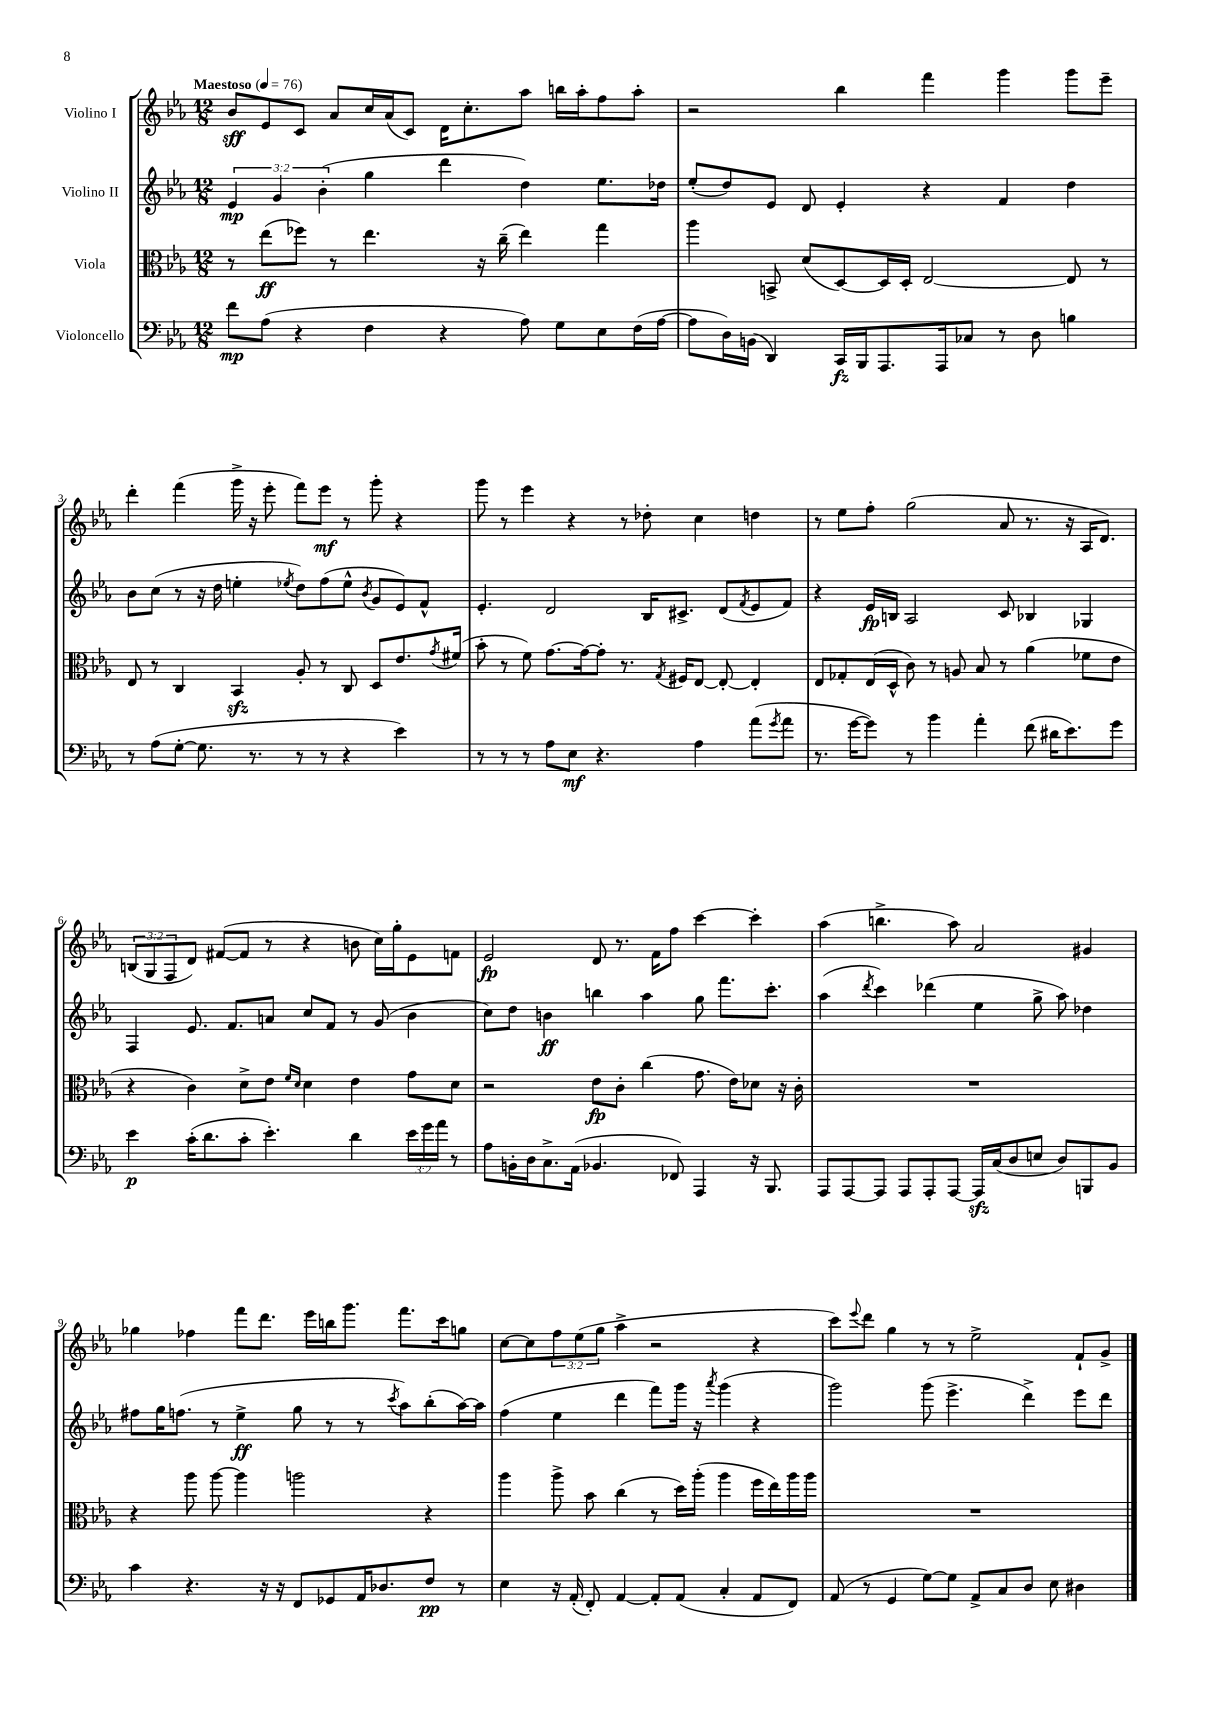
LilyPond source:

<<
\new StaffGroup <<
\new Staff = "s0" \with { instrumentName = "Violino I" } {
    \clef treble \key ees \major \numericTimeSignature \time 12/8 \override Staff.TupletNumber.text = #tuplet-number::calc-fraction-text \tempo "Maestoso" 4 = 76
    bes'8\sff ees'8 c'8 aes'8 c''16 aes'16( c'8) d'16 c''8.-. aes''8 b''16 aes''16-. f''8 aes''8-. |
    r2 bes''4 f'''4 g'''4 g'''8 ees'''8-- |
    d'''4-. f'''4( g'''16-> r16 ees'''8-. f'''8) ees'''8\mf r8 g'''8-. r4 |
    g'''8 r8 ees'''4 r4 r8 des''8-. c''4 d''4 |
    r8 ees''8 f''8-. g''2( aes'8 r8. r16 aes16 d'8.) |
    \tuplet 3/2 { b8( g8 f8 } d'8) fis'8~( fis'8 r8 r4 b'8 c''16) g''16-. ees'8 f'8 |
    ees'2\fp d'8 r8. f'16 f''8 c'''4~ c'''4-. |
    aes''4( b''4.-> aes''8) aes'2 gis'4 |
    ges''4 fes''4 f'''8 d'''8. ees'''16 b''16 g'''8. f'''8. c'''16 g''8 |
    c''8~ c''8 \tuplet 3/2 { f''8 ees''8( g''8 } aes''4-> r2 r4 |
    c'''8) \appoggiatura { ees'''8 } d'''8 g''4 r8 r8 ees''2-> f'8-! g'8-> \bar "|." |
}
\new Staff = "s1" \with { instrumentName = "Violino II" } {
    \clef treble \key ees \major \numericTimeSignature \time 12/8 \override Staff.TupletNumber.text = #tuplet-number::calc-fraction-text
    \tuplet 3/2 { ees'4\mp g'4 bes'4-.( } g''4 d'''4 d''4) ees''8. des''16 |
    ees''8-.( d''8) ees'8 d'8 ees'4-. r4 f'4 d''4 |
    bes'8 c''8( r8 r16 d''16 e''4-. \acciaccatura { ees''8 } d''8) f''8( ees''8-^ \acciaccatura { bes'8 } g'8 ees'8) f'8-^ |
    ees'4.-. d'2 bes16 cis'8.-> d'8( \acciaccatura { f'8 } ees'8 f'8) |
    r4 ees'16\fp b16 aes2 c'8 bes4 ges4 |
    f4 ees'8. f'8. a'8 c''8 f'8 r8 g'8( bes'4 |
    c''8) d''8 b'4\ff b''4 aes''4 g''8 f'''8. c'''8.-. |
    aes''4( \acciaccatura { d'''8 } c'''4) des'''4( ees''4 g''8-> aes''8) des''4 |
    fis''8 g''16 f''8.( r8 ees''4->\ff g''8 r8 r8 \acciaccatura { c'''8 } aes''8) bes''8-.( aes''16~) aes''16 |
    f''4( ees''4 d'''4 f'''8) g'''16 r16 \acciaccatura { aes'''8 } g'''4( r4 |
    g'''2) g'''8( ees'''4.-> d'''4->) ees'''8 d'''8 \bar "|." |
}
\new Staff = "s2" \with { instrumentName = "Viola" } {
    \clef alto \key ees \major \numericTimeSignature \time 12/8
    r8 ees''8\ff( fes''8) r8 ees''4. r16 c''16--( ees''4) g''4 |
    aes''4 b,8-> d'8( d8~) d16 d16-. ees2~ ees8 r8 |
    ees8 r8 c4 bes,4\sfz aes8-. r8 c8 d8 ees'8. \acciaccatura { g'8 } fis'16( |
    bes'8-. r8 f'8) g'8.~ g'16~ g'8-. r8. \acciaccatura { g8 } fis16 ees8~ ees8~-. ees4-. |
    ees8 ges8-. ees16( d16-^ c'8) r8 a8 bes8 r8 aes'4( fes'8 ees'8 |
    r4 c'4) d'8-> ees'8 \grace { f'16 d'16 } d'4 ees'4 g'8 d'8 |
    r2 ees'8\fp c'8-. c''4( g'8. ees'16) des'8 r16 c'16-. |
    R1. |
    r4 aes''8 aes''8~ aes''4 a''2 r4 |
    aes''4 aes''8-> bes'8 c''4( r8 d''16) aes''16-.( aes''4 f''16 ees''16) aes''16 aes''16 |
    R1. \bar "|." |
}
\new Staff = "s3" \with { instrumentName = "Violoncello" } {
    \clef bass \key ees \major \numericTimeSignature \time 12/8 \override Staff.TupletNumber.text = #tuplet-number::calc-fraction-text
    f'8\mp aes8( r4 f4 r4 aes8) g8 ees8 f16( aes16~ |
    aes8 d16) b,16( d,4) c,16\fz bes,,16 aes,,8. aes,,16 ces8 r8 d8 b4 |
    r8 aes8( g8~-. g8. r8. r8 r8 r4 ees'4) |
    r8 r8 r8 aes8 ees8\mf r4. aes4 aes'8( \acciaccatura { g'8 } aes'8 |
    r8. g'16~ g'8) r8 bes'4 aes'4-. f'8( dis'16 ees'8.) g'8 |
    ees'4\p c'16-.( d'8. c'8-. ees'4.-.) d'4 \tuplet 3/2 { ees'16 g'16 aes'16 } r8 |
    aes8 b,16-. d16 c8.-> aes,16( bes,4. fes,8) aes,,4 r16 bes,,8. |
    aes,,8 aes,,8~ aes,,8 aes,,8 aes,,8-. aes,,8~ aes,,16\sfz c16( d8 e8 d8) b,,8 bes,8 |
    c'4 r4. r16 r16 f,8 ges,8 aes,16 des8. f8\pp r8 |
    ees4 r16 aes,16-.( f,8-.) aes,4~ aes,8-. aes,8( c4-. aes,8 f,8) |
    aes,8( r8 g,4 g8~) g8 aes,8-> c8 d8 ees8 dis4 \bar "|." |
}
>>
>>
